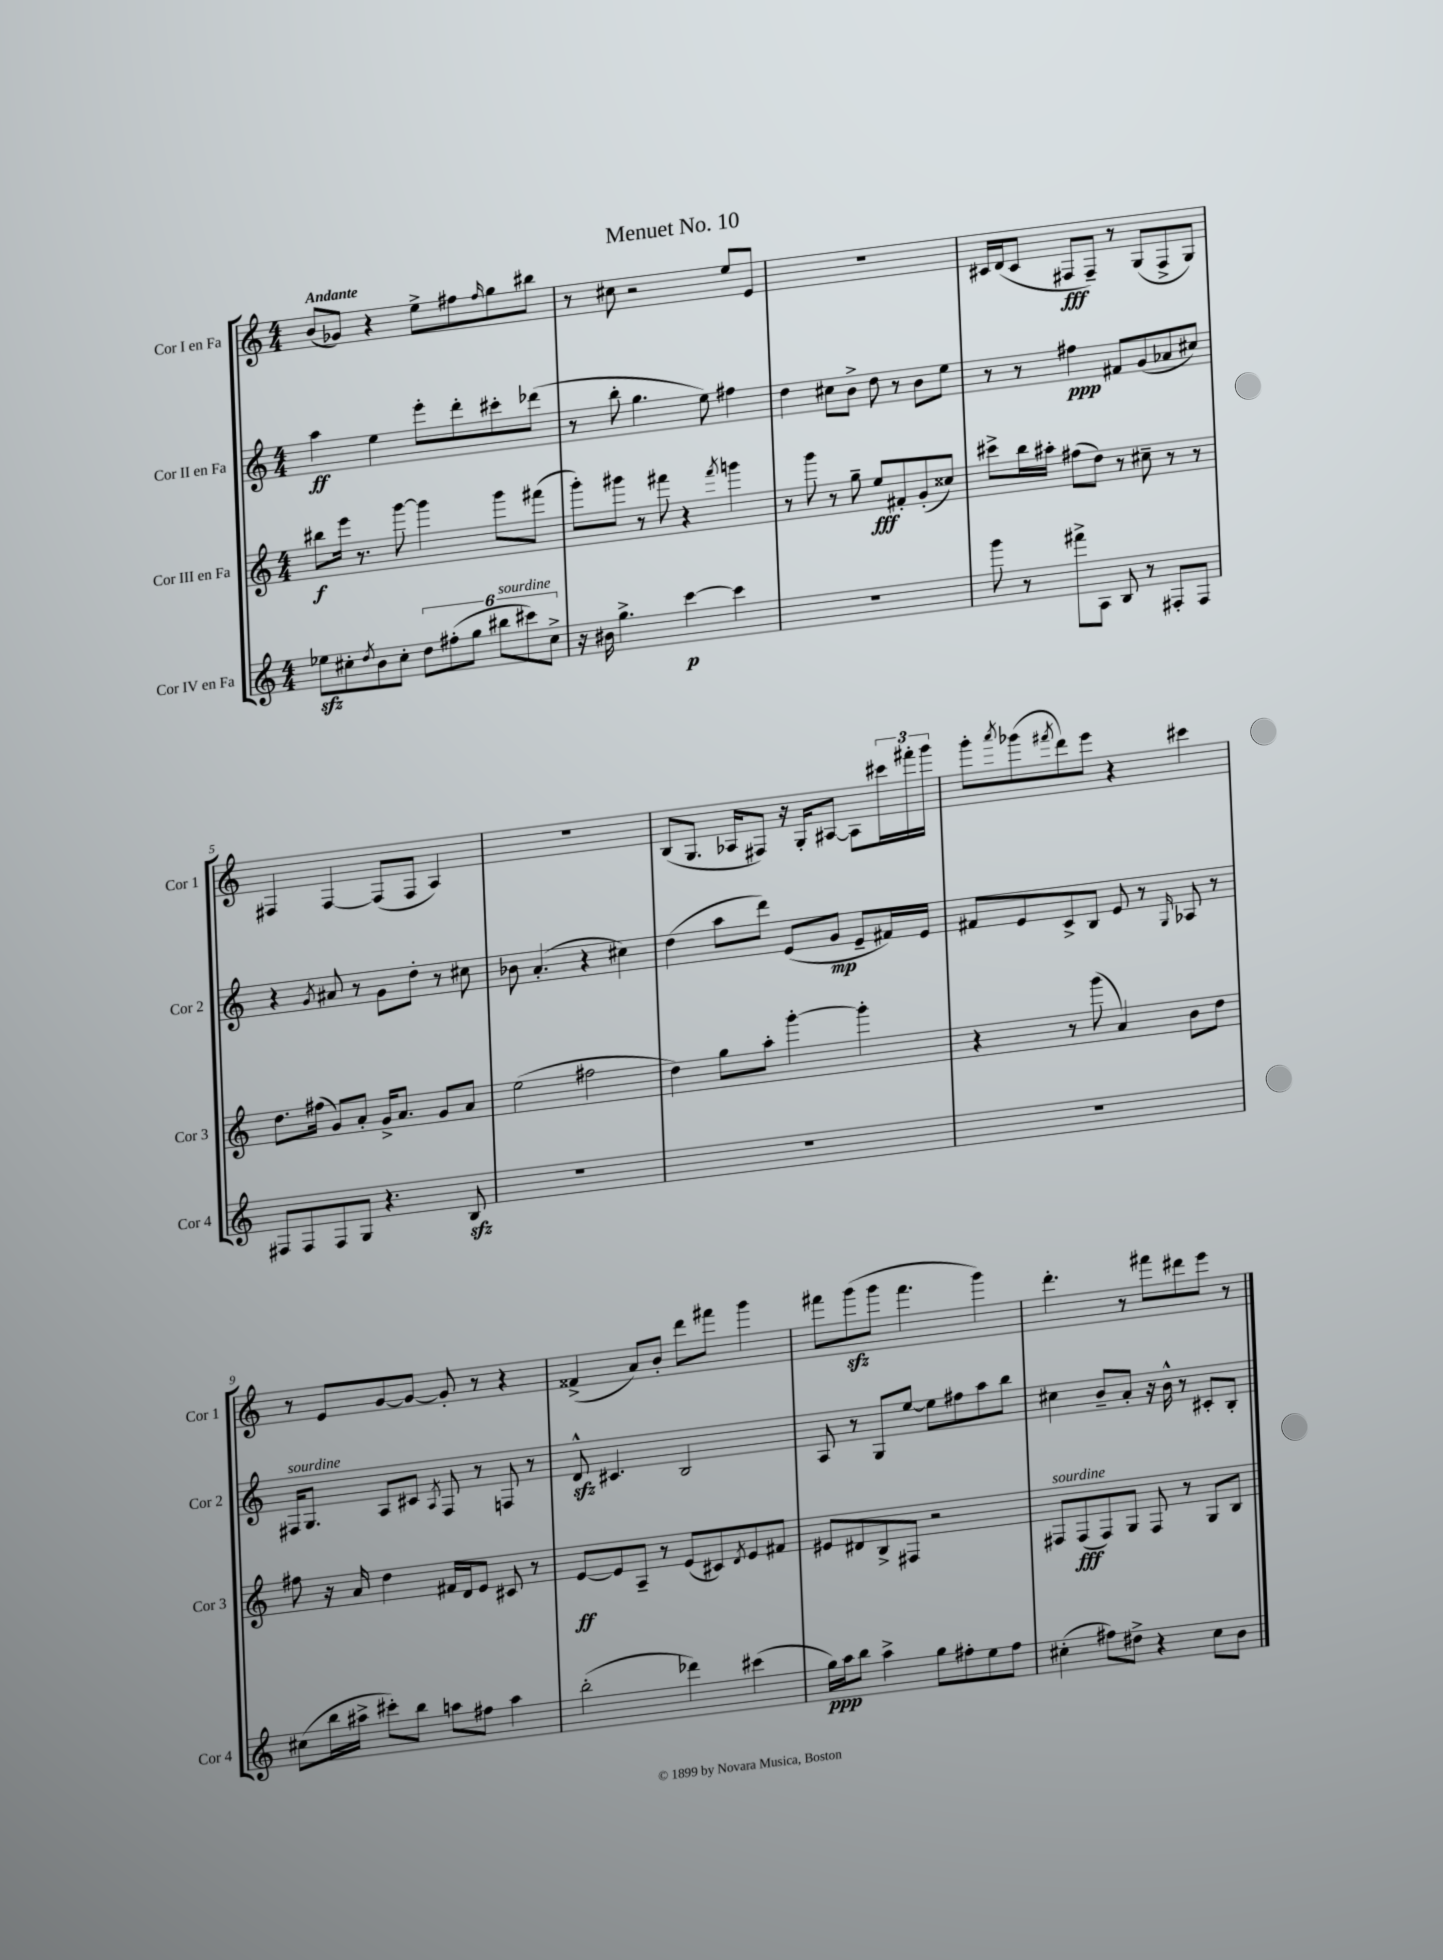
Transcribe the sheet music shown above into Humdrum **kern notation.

**kern	**kern	**kern	**kern
*staff4	*staff3	*staff2	*staff1
*clefG2	*clefG2	*clefG2	*clefG2
*k[]	*k[]	*k[]	*k[]
*M4/4	*M4/4	*M4/4	*M4/4
8ee-	8bb#	4aa	(8b
8cc#'	16eee	.	8g-)
.	8.r	.	.
8qdd	.	.	.
8b	.	4ee	4r
8cc#'	[8ggg	.	.
12dd	4ggg]	8eee'	8ee^
(12ff#'	.	.	.
.	.	8ddd'	8ff#
12gg	.	.	.
.	.	.	16qqff#
12bb#	8ggg	8ccc#'	8gg
12ccc#)	.	.	.
.	(8fff#	(8ddd-	8bb#
12cc#^	.	.	.
=	=	=	=
16r	8ggg')	8r	8r
16b#	.	.	.
4.gg^	8ggg#	8bb'	8cc#
.	8r	4.gg	2r
.	8fff#	.	.
[4ccc	4r	.	.
.	.	8ee)	.
.	8qfff#	.	.
4ccc]	4ggg	4ff#	8ee
.	.	.	8e
=	=	=	=
1r	8r	4dd	1r
.	8ggg	.	.
.	8r	8cc#	.
.	8gg~	8b^	.
.	8ee	8dd	.
.	8f#'	8r	.
.	(8g'	8b	.
.	8cc##)	8ee	.
=	=	=	=
8ggg	8ccc#^	8r	16c#
.	.	.	(16d
8r	16bb	8r	8c#
.	16aa#'	.	.
8fff#^	(8ff#	4ff#	8F#
8A	8dd)	.	8F#~)
8B	8r	8f#	8r
8r	8cc#~	(8g	(8G
8F#'	8r	8a-	8F#^
8F#	8r	8cc#)	8G)
=	=	=	=
8F#	8.dd	4r	4F#
8F#	.	.	.
.	(16ff#	.	.
.	.	8qg	.
8F#	8g)	8a#	[4F#
8G	8a'	8r	.
4.r	16g^	8g	(8F#]
.	8.a	.	.
.	.	8dd'	8F#
.	8g	8r	4A)
8B	8a	8cc#	.
=	=	=	=
1r	(2ee	8b-	1r
.	.	(4.a'	.
.	2ff#	4r	.
.	.	4cc#)	.
=	=	=	=
1r	4dd)	(4dd	(8B
.	.	.	8.G
.	8gg	8aa	.
.	.	.	16A-
.	8aa'	8ddd)	8F#)
.	[4ggg'	(8e	16r
.	.	.	16G'
.	.	8g	[8A#
.	4ggg']	8e~	8A#]
.	.	16f#)	24ccc#
.	.	.	24fff#'
.	.	16e	.
.	.	.	24ggg
=	=	=	=
1r	4r	8f#	8ggg'
.	.	.	8qaaa
.	.	8e	(8ggg-
.	.	.	8qfff#
.	8r	8c^	8ddd)
.	(8ggg	8B	8eee
.	4a)	8e	4r
.	.	8r	.
.	.	16qqG	.
.	8b	8A-	4ccc#
.	8dd	8r	.
=	=	=	=
(8cc#	8ff#	16F#	8r
.	.	8.G	.
16bb	16r	.	8e
16aa#^	16a	.	.
8ccc#')	4dd	8A	[8g
8bb	.	8c#	8g_
.	.	8qA	.
8aa	16f#	8F#	8g']
.	16d	.	.
8ff#	8e	8r	8r
4aa	8c#	8F	4r
.	8r	8r	.
=	=	=	=
(2bb'	[8e	8d^^	(4f##^
.	8e]	4.c#	.
.	8A~	.	8a)
.	8r	.	8b'
4ddd-)	(8e	2B	8ddd
.	8c#)	.	8fff#
.	8qd	.	.
(4ccc#	8e	.	4ggg
.	8f#	.	.
=	=	=	=
16gg)	8e#	8A	8fff#
16aa	.	.	.
8bb	8d#	8r	(8ggg
4aa^	8B^	8G	8ggg
.	8F#	[8ee	4.fff#
8gg	2r	8ee]	.
8ff#'	.	8ff#	.
8ee	.	8aa	4ggg)
8ff#	.	8bb	.
=	=	=	=
(4cc#'	8F#	4cc#	4.ddd'
.	(8F#	.	.
8ff#)	8F#)	8b~	.
8dd#^	8G	8a'	8r
4r	8F#	16r	8fff#
.	.	16b^^	.
.	8r	8r	8ddd#
8cc#	8G	8c#'	8eee
8b	8B	8B'	8r
==	==	==	==
*-	*-	*-	*-
